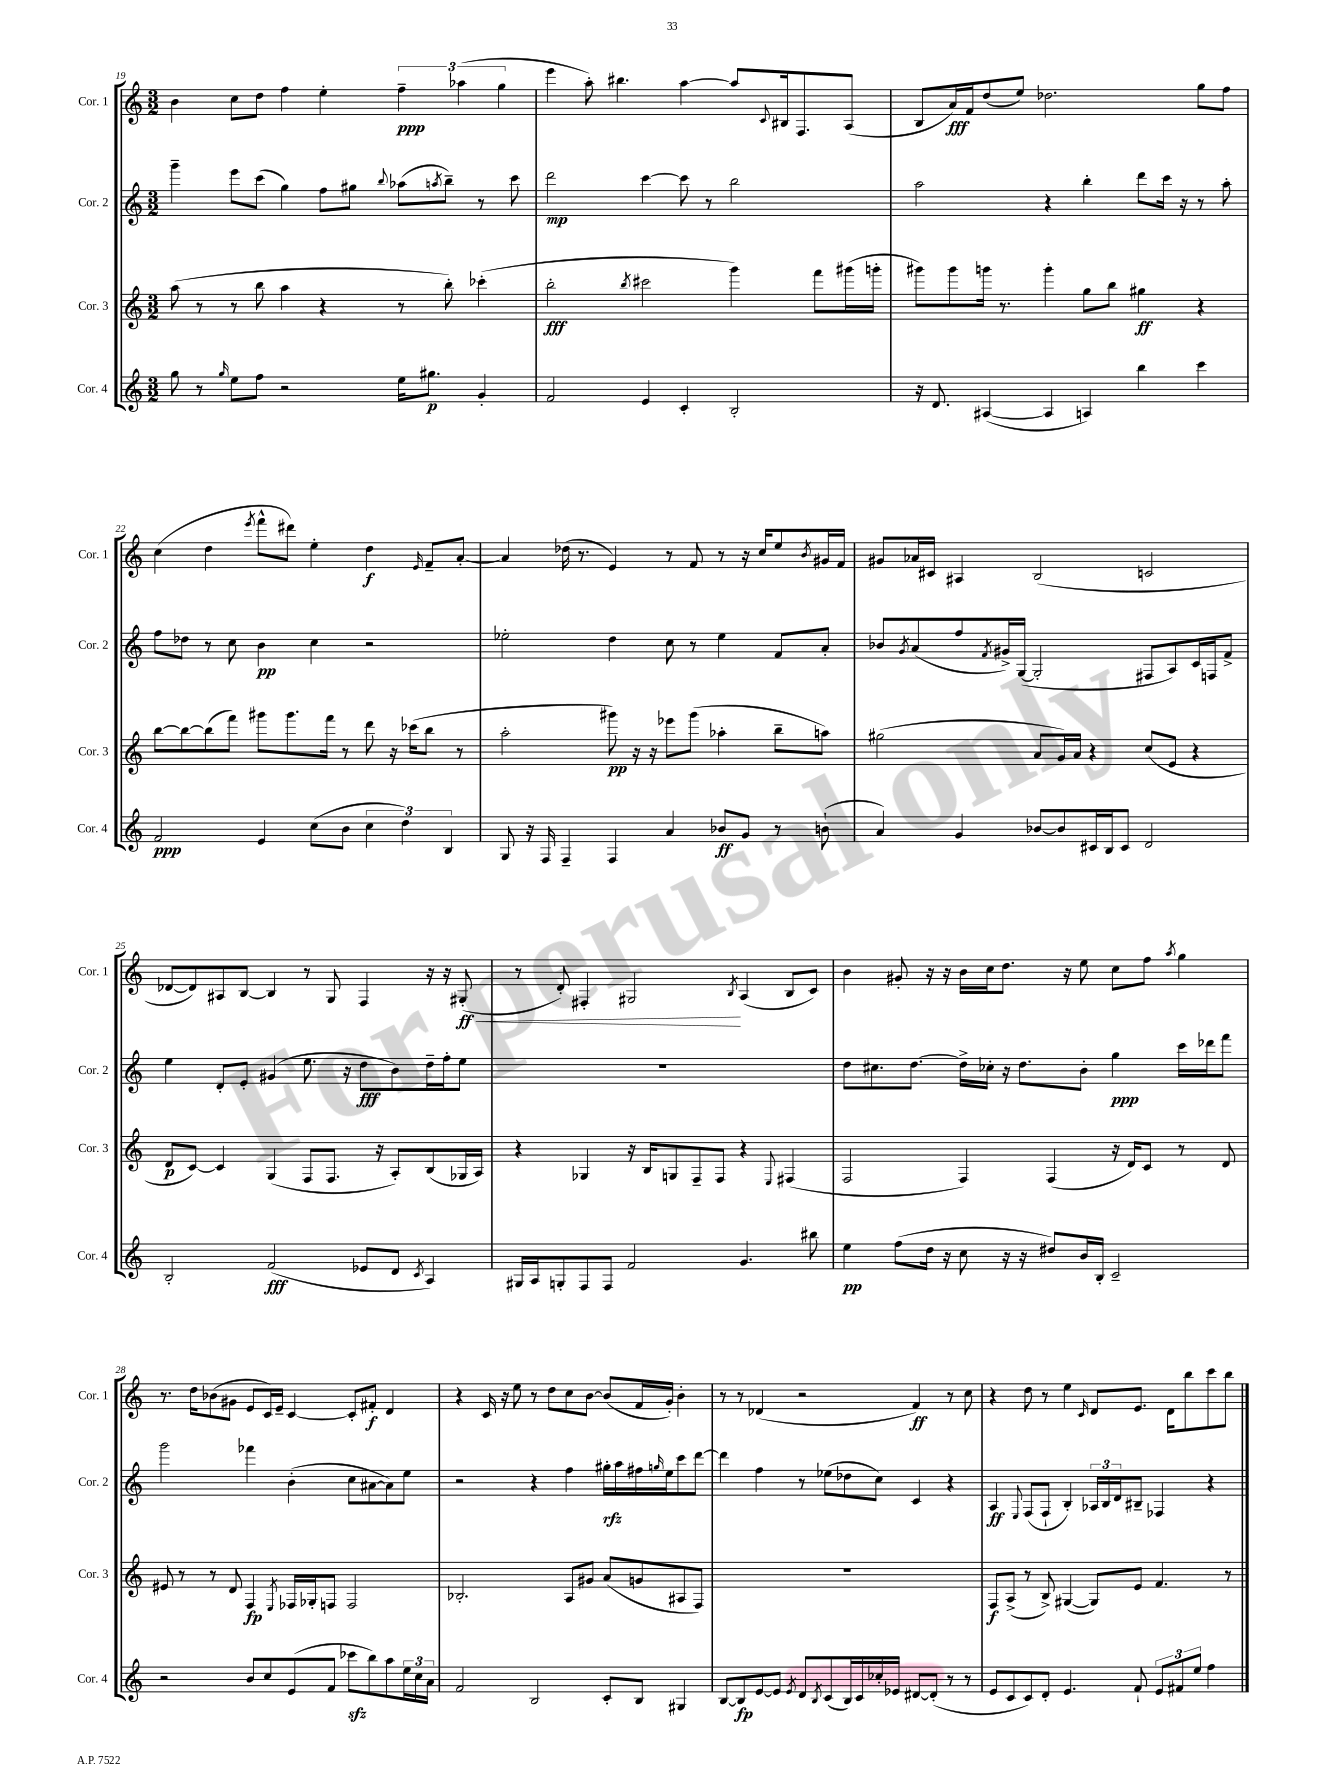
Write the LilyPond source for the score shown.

<<
\new StaffGroup <<
\new Staff = "s0" \with { instrumentName = "Cor. 1" shortInstrumentName = "Cor. 1" } {
    \clef treble \key c \major \numericTimeSignature \time 3/2
    b'4 c''8 d''8 f''4 e''4-. \tuplet 3/2 { f''4--\ppp aes''4( g''4 } |
    e'''4 a''8-.) bis''4. a''4~ a''8 \appoggiatura { c'8 } bis16 f8. a8( |
    b8 a'16\fff) f'16 d''8( e''8) des''2. g''8 f''8 |
    c''4( d''4 \acciaccatura { e'''8 } f'''8-^ dis'''8) e''4-. d''4\f \grace { e'16 } f'8-- a'8~-. |
    a'4 des''16( r8. e'4) r8 f'8 r8 r16 c''16 e''8 \acciaccatura { b'8 } gis'16 f'16 |
    gis'8 aes'16 cis'16 ais4 b2( c'2 |
    des'8~ des'8) ais8 b8~ b4 r8 g8 f4 r16 r16 gis8-.\ff\<( |
    r8 d'8-.) fis4-. gis2\! \acciaccatura { b8 } a4( b8 c'8) |
    b'4 gis'8-. r16 r16 b'16 c''16 d''8. r16 e''8 c''8 f''8 \acciaccatura { a''8 } g''4 |
    r8. d''16 bes'8( gis'8 e'8 c'16) e'16-- c'4~ c'8-. fis'8-.\f d'4 |
    r4 c'16 r16 e''8 r8 d''8 c''8 b'8~ b'8( f'16 g'16-.) b'4-. |
    r8 r8 des'4( r2 f'4\ff) r8 c''8 |
    r4 d''8 r8 e''4 \grace { c'16 } d'8 e'8. d'16 b''8 c'''8 b''8 \bar "|." |
}
\new Staff = "s1" \with { instrumentName = "Cor. 2" shortInstrumentName = "Cor. 2" } {
    \clef treble \key c \major \numericTimeSignature \time 3/2
    g'''4-- e'''8 c'''8( g''4) f''8 gis''8 \appoggiatura { b''8 } aes''8( \acciaccatura { a''8 } b''8--) r8 c'''8 |
    d'''2\mp c'''4~ c'''8 r8 b''2 |
    a''2 r4 b''4-. d'''8 c'''16 r16 r8 a''8-. |
    f''8 des''8 r8 c''8 b'4\pp c''4 r2 |
    ees''2-. d''4 c''8 r8 ees''4 f'8 a'8-. |
    bes'8 \acciaccatura { g'8 } a'8( f''8 \acciaccatura { f'8 } gis'16->) g16~( g2-. fis8 a8) c'16 f16 f'8-> |
    e''4 d'8-. e'8-. gis'4( e''8. r16 d''8\fff b'8) d''16-- f''16-. e''8 |
    R1. |
    d''8 cis''8. d''8.~ d''16-> ces''16-. r16 d''8. b'8-. g''4\ppp c'''16 des'''16 f'''8 |
    g'''2 fes'''4 b'4-.( c''8 ais'8~ ais'8) e''8 |
    r2 r4 f''4 gis''16-.\rfz a''16 fis''16 \grace { g''16 } e''16 c'''8 d'''8~ |
    d'''4 f''4 r8 ees''8( des''8 c''8) c'4 r4 |
    a4\ff \appoggiatura { e8 } f8( f8-! b4-.) \tuplet 3/2 { aes16 b16 d'16 } bis8-- fes4 r4 \bar "|." |
}
\new Staff = "s2" \with { instrumentName = "Cor. 3" shortInstrumentName = "Cor. 3" } {
    \clef treble \key c \major \numericTimeSignature \time 3/2
    a''8( r8 r8 b''8 a''4 r4 r8 b''8-.) ces'''4-.( |
    b''2-.\fff \acciaccatura { b''8 } cis'''2 g'''4) f'''8 gis'''16( g'''16-. |
    gis'''8) gis'''8 g'''16 r8. g'''4-. g''8 b''8 gis''4\ff r4 |
    b''8~ b''8~ b''8( f'''8) gis'''8 gis'''8. f'''16 r8 d'''8 r16 ces'''16( b''8 r8 |
    a''2-. gis'''8\pp) r16 r16 ees'''8 gis'''8( aes''4-. b''8-- a''8) |
    gis''2( a'8 g'16) a'16 r4 c''8( e'8 r4 |
    d'8\p c'8~) c'4 g4( f8 f8. r16 a8-.) b8( ges16 a16) |
    r4 ges4 r16 b16 g8 f8-- f8 r4 \appoggiatura { e8 } fis4( |
    f2 f4) f4( r16 d'16) c'8 r8 d'8 |
    eis'8 r8 r8 d'8 f4\fp \acciaccatura { e8 } fes16 ges16-. f8 f2 |
    bes2.-. a8 gis'8 a'8( g'8 ais8 f8) |
    R1. |
    f8\f a8->( r8 b8->) gis4~( gis8) e'8 f'4. r8 \bar "|." |
}
\new Staff = "s3" \with { instrumentName = "Cor. 4" shortInstrumentName = "Cor. 4" } {
    \clef treble \key c \major \numericTimeSignature \time 3/2
    g''8 r8 \grace { g''16 } e''8 f''8 r2 e''16 gis''8.\p g'4-. |
    f'2 e'4 c'4-. b2-. |
    r16 d'8. ais4~( ais4 a4) b''4 c'''4 |
    f'2\ppp e'4 c''8( b'8 \tuplet 3/2 { c''4 d''4) b4 } |
    g8 r16 f16 f4-- f4 a'4 bes'8\ff g'8 r8 b'8-!( |
    a'4) g'4 bes'8~ bes'8 cis'16 b16 cis'8 d'2 |
    b2-. f'2\fff( ees'8 d'8 \acciaccatura { c'8 } a4) |
    gis16 a16 g8-. f8 f8 f'2 g'4. bis''8 |
    e''4\pp f''8( d''16 r16 c''8 r16 r16 dis''8) b'16 b16-. c'2-- |
    r2 b'8 c''8 e'8( f'8 ces'''8\sfz b''8) a''8 \tuplet 3/2 { e''16 c''16 a'16 } |
    f'2 b2 c'8-. b8 gis4 |
    b8~ b8\fp e'8~ e'8 \acciaccatura { e'8 } d'8 \acciaccatura { b8 } c'8( b16) c'16 ces''16-. ees'16 dis'8~ dis'8-.( r8 r8 |
    e'8 c'8 c'8) d'8-. e'4. f'8-! \tuplet 3/2 { e'8 fis'8 e''8 } f''4 \bar "|." |
}
>>
>>
\layout { \context { \Score currentBarNumber = #19 } }
